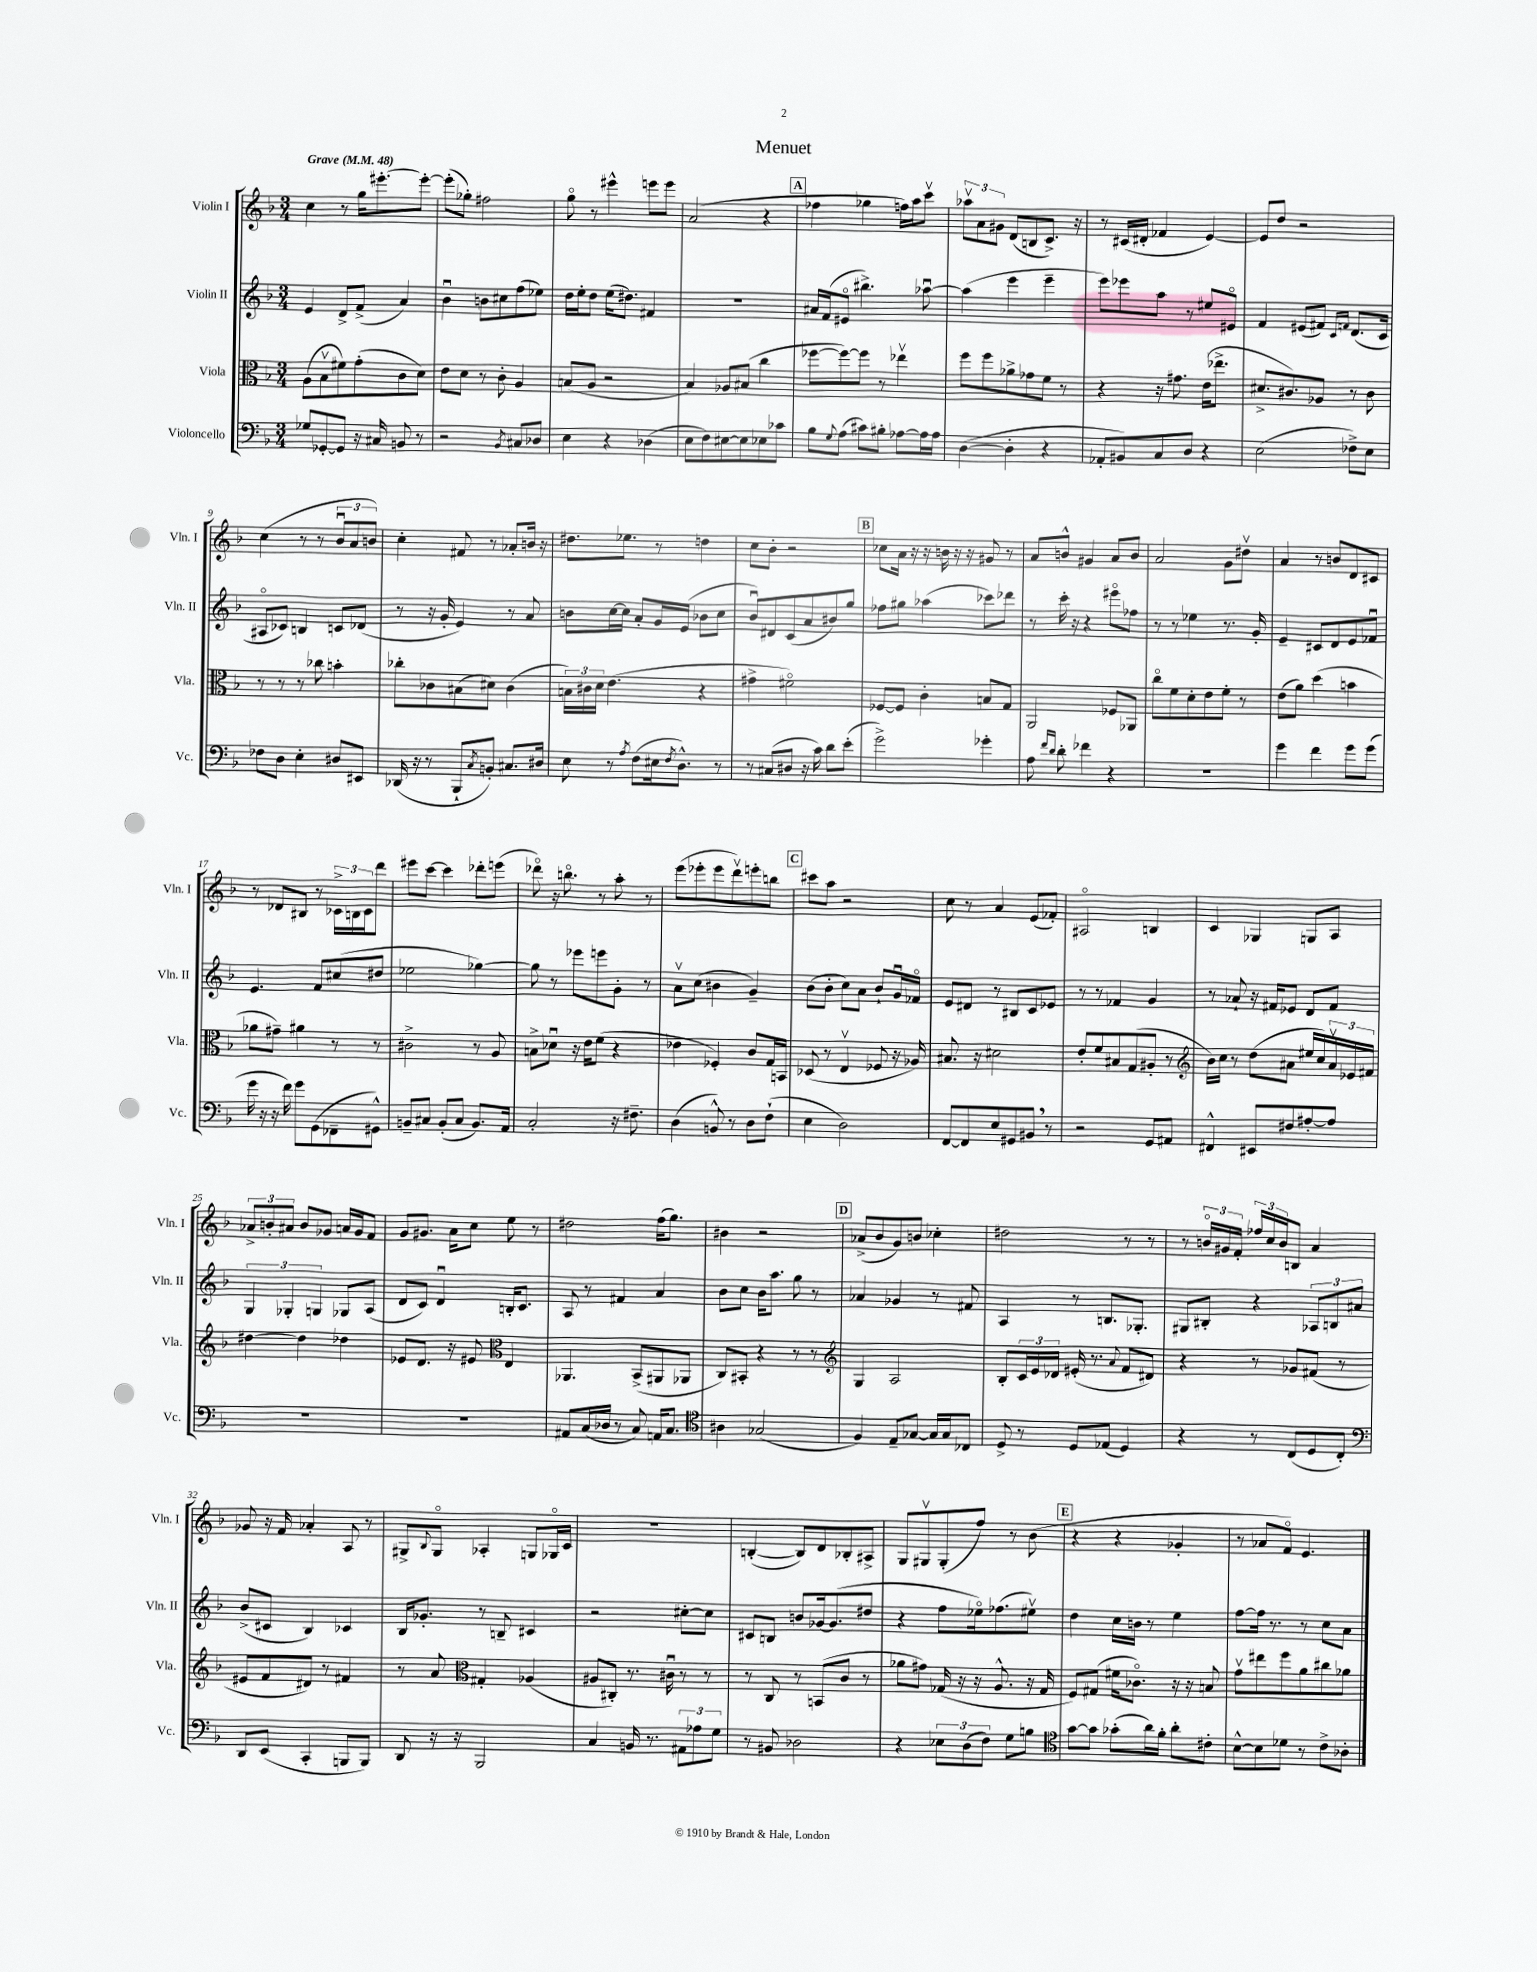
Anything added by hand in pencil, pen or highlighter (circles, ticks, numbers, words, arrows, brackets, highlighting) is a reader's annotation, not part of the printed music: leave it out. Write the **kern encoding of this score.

**kern	**kern	**kern	**kern
*staff4	*staff3	*staff2	*staff1
*clefF4	*clefC3	*clefG2	*clefG2
*k[b-]	*k[b-]	*k[b-]	*k[b-]
*M3/4	*M3/4	*M3/4	*M3/4
*MM48	*MM48	*MM48	*MM48
8G-	(8A	4e	4cc
[8GG-'	8B-v	.	.
8GG-]	8f#)	8d^	8r
16r	(8g'	(8f^	16gg
16C#	.	.	[8.eee#'
8BB	8c	4a)	.
8r	8d)	.	8eee#'_
=	=	=	=
2r	8e	4b-u	(8eee#']
.	8d	.	8gg-')
.	8r	8b	2ff#
.	8c'	8cc#	.
8qBB-	.	.	.
8C#	4A	(8ff	.
8D-	.	8ee-)	.
=	=	=	=
4E	(8B	16dd	8ggo
.	.	16ee'	.
.	8A	8dd	8r
4r	2r	(16ee	4eee#^^
.	.	8.dd#)	.
(4D-	.	4f#	8eee
.	.	.	8eee
=	=	=	=
8E	4B-)	2.r	(2a
8F)	.	.	.
[8E#	8A-	.	.
8E#]	(8B#	.	.
8E-	4cc	.	4r
8c-	.	.	.
=	=	=	=
8B-	[8ff-	16a#	4ff-
.	.	(16f	.
8qqG	.	.	.
(8A	8ff-_)	8e#o	.
8c#)	8ff-]	4.bb#^)	4gg-
8B#'	8r	.	.
[8A-	4ee-v	.	16ff)
.	.	.	16aa
16A-]	.	[8aa-u	8cccv
16A-	.	.	.
=	=	=	=
([4D	8ff	(4aa-]	12aa-v
.	.	.	12a
.	8ff	.	.
.	.	.	12g#
4D']	8a-^	4eee	(8d
.	8g-	.	8B
4r	8f	4eee~	8.c^)
.	8r	.	.
.	.	.	16r
=	=	=	=
8AA-'	4r	8eee)	8r
8BB#)	.	8eee-	(16c#
.	.	.	16d#'
8C	16r	8aa	4f-
.	8.g#	.	.
8D	.	8r	.
4r	(16e	8ee#	[4e)
.	8.ee-^	.	.
.	.	8e#o	.
=	=	=	=
(2E	8.d#^	4f	8e]
.	.	.	8dd
.	8.c#)	.	.
.	.	(8e#	2r
.	8A-	8f#)	.
.	.	16qqc	.
.	.	16qqf	.
8F-^)	8r	(8.d	.
8E	8c#	.	.
.	.	16c	.
=	=	=	=
8F-	8r	8A#o	(4cc
8D	8r	8c-)	.
4E'	8r	4B	8r
.	8cc-	.	8r
8D#	4b'	8c	12b-u
.	.	.	12a
8EE#	.	(8d-	.
.	.	.	12b)
=	=	=	=
(16DD-	8cc-'	8r	4cc'
16r	.	.	.
8r	8c-	16r	.
.	.	16g'	.
8BBB-`	(8B#	4e)	8f#
8qC	.	.	.
8BB')	8d#)	.	8r
8.C#	(4c-	8r	8a-'
.	.	8a	16b
16D#	.	.	16r
=	=	=	=
8E	24B)	8b	8.dd#
.	24c#	.	.
.	24d	.	.
8r	(4.e	[16cc	.
.	.	16cc]	8.ee-
8qA	.	.	.
(8F	.	8a'	.
16E#	.	16g	8r
8qF	.	.	.
8.D^^)	.	(16e	.
.	4r	8b-	4dd
8r	.	8cc	.
=	=	=	=
8r	4g#^	8b-u)	8cc
(8C#	.	8d#	8b-'
8D#	2f#o)	(8c	2r
16r	.	8a	.
16c)	.	.	.
8d	.	8b#)	.
(8e'	.	8gg	.
=	=	=	=
2g^)	[8F-	8ff-	8cc-
.	8F-]	8gg#	16a
.	.	.	16r
.	4c'	(4aa-	16r
.	.	.	16b
.	.	.	16r
.	.	.	16r
4g-'	8B	8ccc-)	8g#
.	8G	8ddd-	8r
=	=	=	=
8A	2AA	8r	8a
16qqf	.	.	.
16qqd	.	.	.
8d'	.	16ccc'	8b^^
.	.	16r	.
4f-	.	4r	4g#
4r	8F-	8eee#o	8a
.	8AA-	8ff-	8b
=	=	=	=
2.r	8cco	8r	2a
.	8f	8r	.
.	8d'	4ee-	.
.	8e	.	.
.	8f'	8.r	8g
.	8r	.	8dd#v
.	.	16g'	.
=	=	=	=
4g	(8e	4e~	4a
.	8a)	.	.
4f	(4dd	8c#	8r
.	.	8d	8b
8g	4b	8e	8d
(8g	.	8f-u	8c#
=	=	=	=
16g	8a-	4.e	8r
16r	.	.	.
16r	8g#~)	.	8d-
16f)	.	.	.
8g	4a#	.	8B#
(8GG	.	8f	8r
8FF-~	8r	(8cc#	24c-^
.	.	.	24B
.	.	.	24c-
8GG#^^)	8r	8dd#	8ddd
=	=	=	=
8BB~	2c#^	2ee-	8eee#
8C#	.	.	[8ccc
(8BB'	.	.	4ccc]
8C#	.	.	.
8.BB)	8r	[4gg-)	8ddd-'
.	8A	.	(8eee
16AA	.	.	.
=	=	=	=
2C'	8B^	8gg-]	8ddd-o)
.	8d-u	8r	16r
.	.	.	8.bbo
.	16r	8eee-	.
.	16e	.	.
.	(8f	8eee	8r
16r	4r	8g'	8aa'
8.F#~	.	.	.
.	.	8r	8r
=	=	=	=
(4D	4e-	8av	(8eee
.	.	(8cc	8eee-'
8BB^^)	4F-')	4b#	8eee-
8r	.	.	8dddv)
8D	8c	4g~)	8eee'
(8F`	16G	.	8bb
.	16BB	.	.
=	=	=	=
4E	(8D-	(8b-	8ccc#
.	8r	8b-'	8aa
2D)	4Ev	8cc)	2r
.	.	8a	.
.	8F-	8b-`	.
.	16r	16gu	.
.	16A-)	16f-o	.
=	=	=	=
[8FF	8.B#	8e	8cc
8FF]	.	8d#	8r
.	16r	.	.
8E	2d#	8r	4a
8GG#	.	8B#	.
8BB#	.	8c	(8e
8r	.	8e-	8f-')
=	=	=	=
2r	8e'	8r	2A#o
.	8f	8r	.
.	8B#	4f-	.
.	(8G	.	.
8GG	8A#'	4g	4B
8AA#	8r	.	.
=	=	=	=
*	*clefG2	*	*
4FF#^^	16b-)	8r	4c
.	16cc	.	.
.	8r	8a-`	.
8EE#	(8dd	16r	4G-
.	.	16f#	.
8F#	8a#	8e-	.
[8A#'	16ee#	8d	8G
.	16cc)	.	.
8A#]	24a#v	8f#	8A
.	24e-	.	.
.	24f#	.	.
=	=	=	=
2.r	[4dd#	6G	12a-^
.	.	.	12b'
.	.	6G-'	12a#
.	4dd#]	.	8b
.	.	6G	.
.	.	.	8g-
.	4dd-	8G-	16a
.	.	.	16g-
.	.	(8A	8f
=	=	=	=
2.r	8e-	8d	8g
.	8.d	8c)	8.g#
.	.	4du	.
.	16r	.	16a
.	8e#	.	8cc
*	*clefC3	*	*
.	4E	16B'	8ee
.	.	8.c	.
.	.	.	8r
=	=	=	=
8AA#	4.AA-	8A	2dd#
(16C	.	8r	.
16D-	.	.	.
8r	.	4f#	.
8C)	(8BB-^	.	.
16AA	8AA#	4a	(16ff
8.C	.	.	8.gg)
.	8AA-	.	.
=	=	=	=
*clefC4	*	*	*
4A#	8C)	8b-	4b#
.	8BB#'	8cc	.
(2G-	4r	16b-	2r
.	.	8.aa	.
.	8r	8gg	.
.	8r	8r	.
=	=	=	=
*	*clefG2	*	*
4F)	4G	4a-	(8a-^
.	.	.	8b-
8E~	2A	4g-	8g)
[8G-	.	.	8b
16G-]	.	8r	4cc-'
16G-	.	.	.
8C-	.	8f#	.
=	=	=	=
8D^	8B-'	4A	2dd#
8r	24c	.	.
.	24e	.	.
.	24d-	.	.
8D	(16e#'	8r	.
.	8.r	.	.
(8E-	.	8.B	.
.	8qqa	.	.
4D)	8f	.	8r
.	.	8.G-'	.
.	8d#)	.	8r
=	=	=	=
4r	4r	8G#	8r
.	.	8B#'	24bo
.	.	.	24g#
.	.	.	24f'
8r	8r	4r	24ff-
.	.	.	24cc
.	.	.	24b
(8C	8g-	.	8B
8D	(8f#	12A-	4a
.	.	12B	.
8C')	8r	.	.
.	.	12a#	.
=	=	=	=
*clefF4	*	*	*
8DD	8e#	(8b-^	8g-
(8EE	8f	8c#	16r
.	.	.	16f
4CC'	8d#)	4B-)	4a-'
.	8r	.	.
8BBB	4f#	4c-	8A
8BBB)	.	.	8r
=	=	=	=
8DD	8r	16B-	8G#^
.	.	8.g-'	.
.	.	.	8qqB-
16r	8a	.	8G#o
16r	.	.	.
*	*clefC3	*	*
2BBB-	4G#'	8r	4A-'
.	.	8B~	.
.	(4A-	4c#	8G
.	.	.	16G-o
.	.	.	16c
=	=	=	=
4C	8A#	2r	2.r
.	8C#')	.	.
16BB	8.r	.	.
8.r	.	.	.
.	16c#u	.	.
12AA#	8r	[8cc#'	.
12A-	.	.	.
.	8r	8cc#]	.
12G	.	.	.
=	=	=	=
8r	8r	8c#	([4B'
8BB#	8C	8B	.
2D-	8r	8b	8B])
.	(8BB	[16g-	8d
.	.	(8.g-]	.
.	8c	.	8B-'
.	8r	8dd#	8A#^
=	=	=	=
4r	8a-	4r	8G
.	8g#)	.	8G#v
12E-	(16G-	8ff	(8G#'
.	16r	.	.
(12D	.	.	.
.	16r	16ee-o)	8ff)
12F)	.	.	.
.	8.A^^	(8.ff-	.
8G	.	.	8r
8B	16r	8ee#v)	(8b-
.	16G-	.	.
=	=	=	=
*clefC4	*	*	*
[8g	8F)	4dd	4r
8g]	(8G#	.	.
(8g-'	16f#	16cc	4r
.	8.c-o)	16b	.
16a)	.	8r	.
16f'	.	.	.
8a'	16r	4ee	4g-'
.	16r	.	.
8c#'	8B	.	.
=	=	=	=
[8B-^^	8gv	[8ff	8r
8B-]	8ee#	16ff]	8a-
.	.	8.r	.
8d-	8ff	.	8fo)
8r	8a	8r	4.e
8c^	8cc#	8cc	.
8A-'	8a-	8a	.
==	==	==	==
*-	*-	*-	*-
